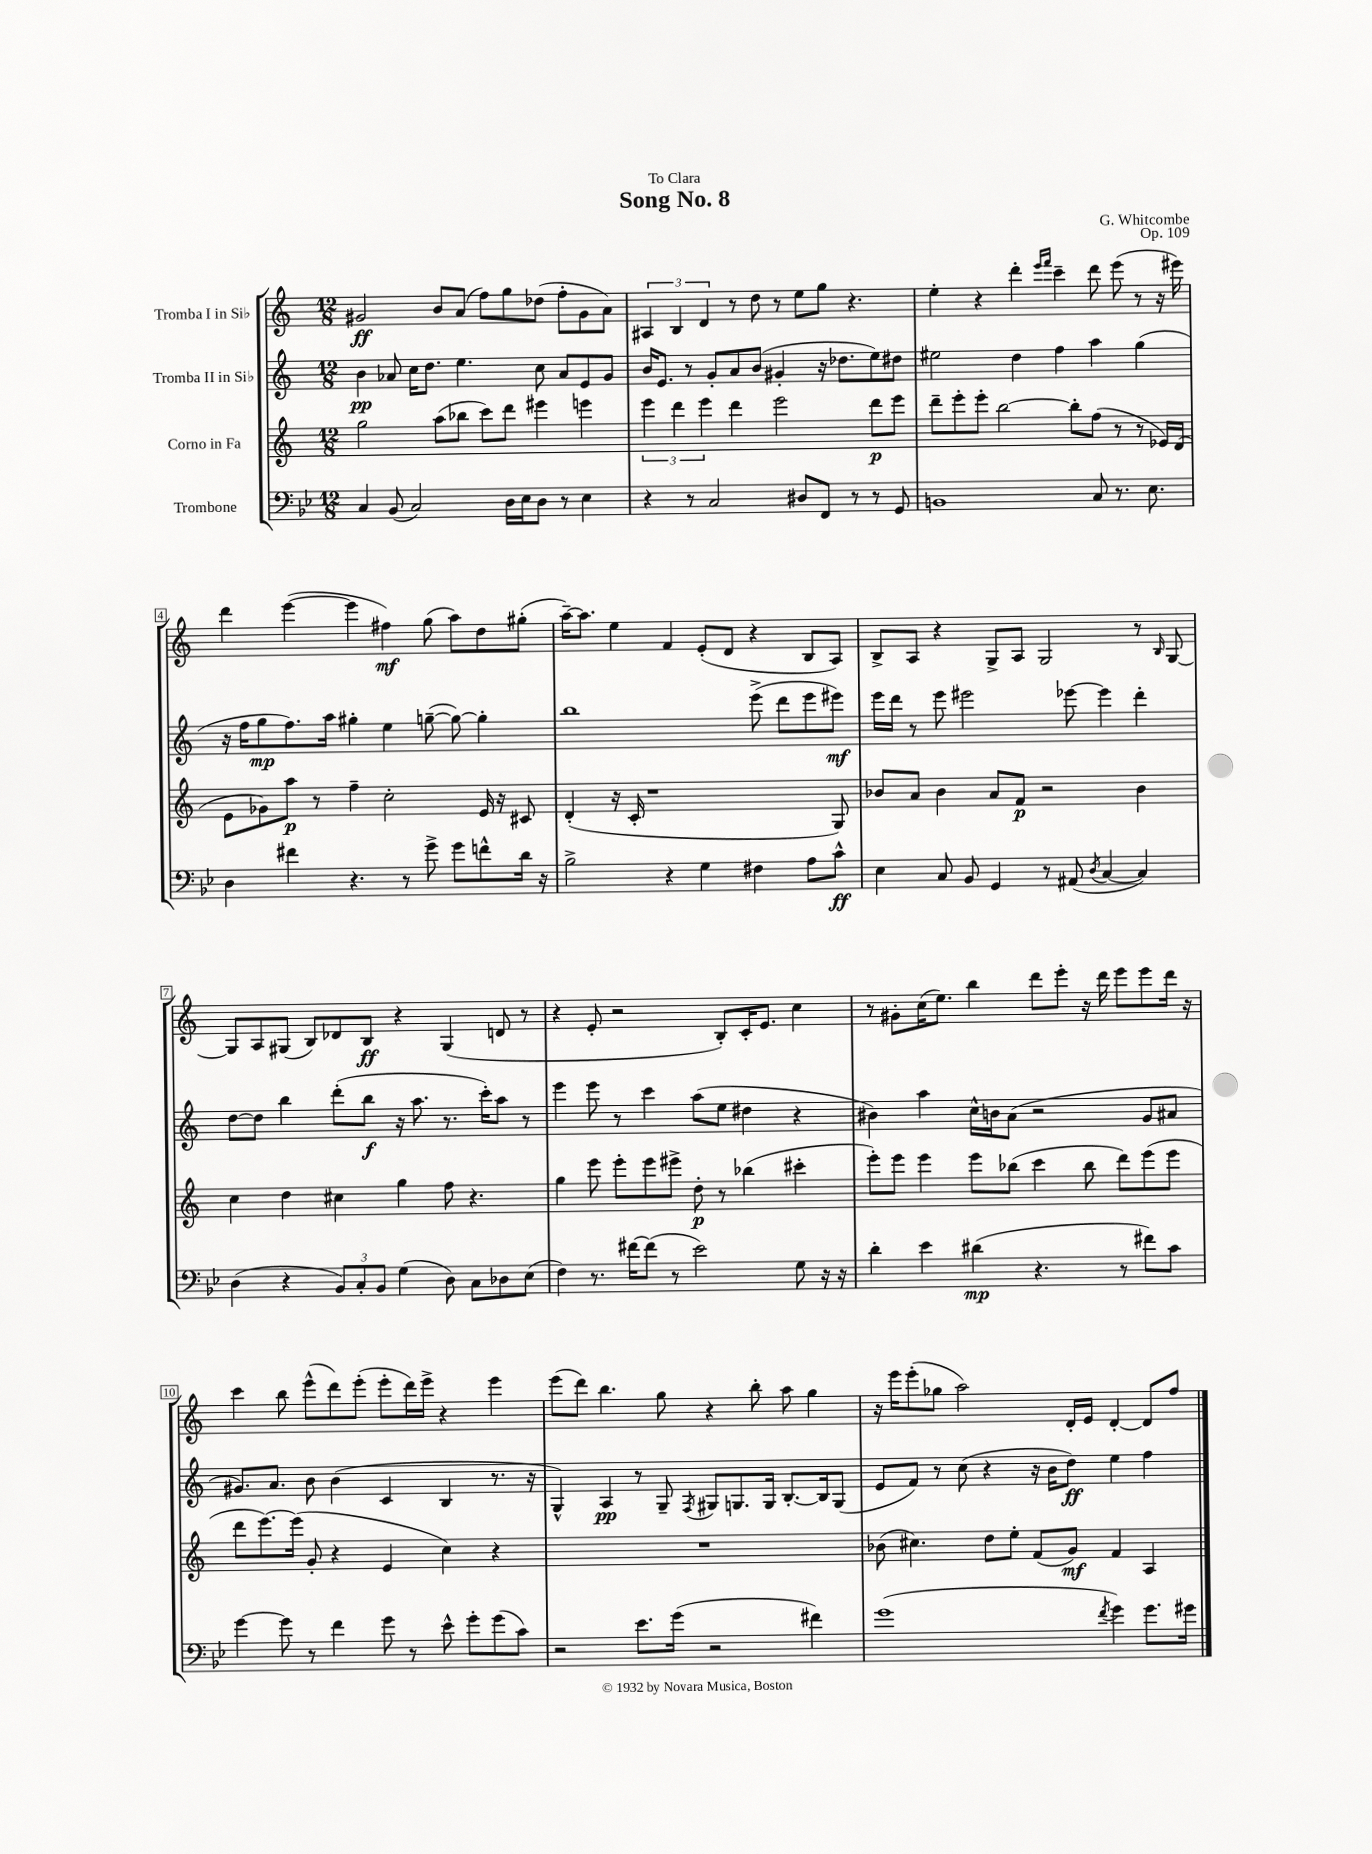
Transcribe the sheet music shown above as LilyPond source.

\header { title = "Song No. 8" composer = "G. Whitcombe" dedication = "To Clara" opus = "Op. 109" }
<<
\new StaffGroup <<
\new Staff = "s0" \with { instrumentName = "Tromba I in Sib" } {
    \clef treble \key c \major \numericTimeSignature \time 12/8
    gis'2\ff b'8 a'8( f''8) g''8 des''8( f''8-. gis'8 a'8) |
    \tuplet 3/2 { ais4 b4 d'4 } r8 d''8 r8 e''8 g''8 r4. |
    e''4-. r4 d'''4-. \grace { e'''16 f'''16 } c'''4-- d'''8 e'''8( r8 r16 eis'''16) |
    d'''4 e'''4~( e'''4 fis''4\mf) g''8( a''8) d''8 gis''8-.( |
    a''16~--) a''8. e''4 f'4 e'8-.( d'8 r4 b8 a8) |
    b8-> a8 r4 g8-> a8 g2 r8 \grace { b16 } g8~ |
    g8 a8 gis8( b8) des'8 b8\ff r4 gis4( d'8 r8 |
    r4 e'8-. r2 b8-.) c'16-. e'8. c''4 |
    r8 gis'8-. c''16( e''8.) b''4 d'''8 e'''8-. r16 d'''16 e'''8 e'''8 d'''16 r16 |
    c'''4 b''8 e'''8-^( d'''8) e'''8-.( e'''8-. d'''16) e'''16-> r4 e'''4 |
    e'''8( d'''8) b''4. g''8 r4 b''8-. a''8 g''4 |
    r16 e'''16 e'''8-.( ges''8 a''2) d'16-. e'16 d'4~-. d'8 f''8 \bar "|." |
}
\new Staff = "s1" \with { instrumentName = "Tromba II in Sib" } {
    \clef treble \key c \major \numericTimeSignature \time 12/8
    b'4\pp aes'8 c''16 d''8. e''4. c''8 aes'8 e'8 g'8 |
    b'16 e'8. r8 g'8-. a'8 b'8( gis'4-. r16 des''8. e''8) dis''8 |
    eis''2 d''4 f''4 a''4 g''4( |
    r16 f''16 g''8\mp f''8.) a''16 gis''4-. e''4 g''8~--( g''8~) g''4-. |
    b''1 e'''8->( d'''8 e'''8 eis'''8\mf) |
    e'''16 d'''16 r8 e'''8 eis'''2 ees'''8~ ees'''4 d'''4-. |
    d''8~ d''8 b''4 d'''8-.( b''8\f r16 a''8. r8. c'''16-.) a''8 r8 |
    e'''4 e'''8 r8 c'''4 a''8( e''8 dis''4 r4 |
    bis'4) a''4 c''16-^ b'16 a'8( r2 g'8 ais'8 |
    gis'8.) a'8. b'8 b'4( c'4 b4 r8. r16 |
    g4-^) a4\pp r8 g8-- \acciaccatura { f8 } gis8 g8. g16 b8.~-. b16 g8( |
    e'8 f'8) r8 c''8( r4 r16 b'16 d''8\ff) e''4 f''4 \bar "|." |
}
\new Staff = "s2" \with { instrumentName = "Corno in Fa" } {
    \clef treble \key c \major \numericTimeSignature \time 12/8
    g''2 a''8( bes''8 c'''8) d'''8 eis'''4 e'''4 |
    \tuplet 3/2 { e'''4 d'''4 e'''4 } d'''4 e'''2 d'''8\p e'''8 |
    d'''8-- e'''8-. e'''8-. b''2~ b''8-. f''8( r8 r8 ees'16) d'16( |
    e'8 ges'8) a''8\p r8 f''4-- c''2-. e'16 r16 cis'8 |
    d'4-.( r16 c'16-. r1 g8) |
    bes'8 a'8 bes'4 a'8 f'8\p r2 bes'4 |
    c''4 d''4 cis''4 g''4 f''8 r4. |
    g''4 e'''8 e'''8-. e'''8 eis'''8-> d''8-.\p r8 bes''4( cis'''4-. |
    e'''8-.) e'''8 e'''4 e'''8 bes''8( c'''4 bes''8 d'''8) e'''8( e'''8 |
    d'''8 e'''8.~) e'''16( g'8-. r4 e'4 c''4) r4 |
    R1. |
    bes'8( cis''4.) d''8 e''8-. f'8( g'8\mf) f'4 a4 \bar "|." |
}
\new Staff = "s3" \with { instrumentName = "Trombone" } {
    \clef bass \key bes \major \numericTimeSignature \time 12/8
    c4 bes,8( c2) d16 ees16 d8 r8 ees4 |
    r4 r8 c2 dis8 f,8 r8 r8 g,8 |
    b,1 c8 r8. ees8. |
    d4 fis'4 r4. r8 g'8-> g'8 f'8-^ d'16 r16 |
    bes2-> r4 g4 fis4 a8 c'8-^\ff |
    ees4 c8 bes,8 g,4 r8 ais,8( \acciaccatura { d8 } c4~ c4) |
    d4( r4 \tuplet 3/2 { bes,8) c8-. bes,8 } g4( d8) c8 des8 ees8( |
    f4) r8. fis'16~ fis'8( r8 ees'2) g8 r16 r16 |
    d'4-. ees'4 dis'4\mp( r4. r8 fis'8) c'8 |
    g'4~ g'8 r8 f'4 g'8 r8 ees'8-^ g'8-. g'8( c'8) |
    r2 ees'8. g'16( r2 fis'4) |
    g'1( \acciaccatura { f'8 } g'4) g'8. gis'16 \bar "|." |
}
>>
>>
\layout { \context { \Score \override BarNumber.stencil = #(make-stencil-boxer 0.1 0.3 ly:text-interface::print) } }
